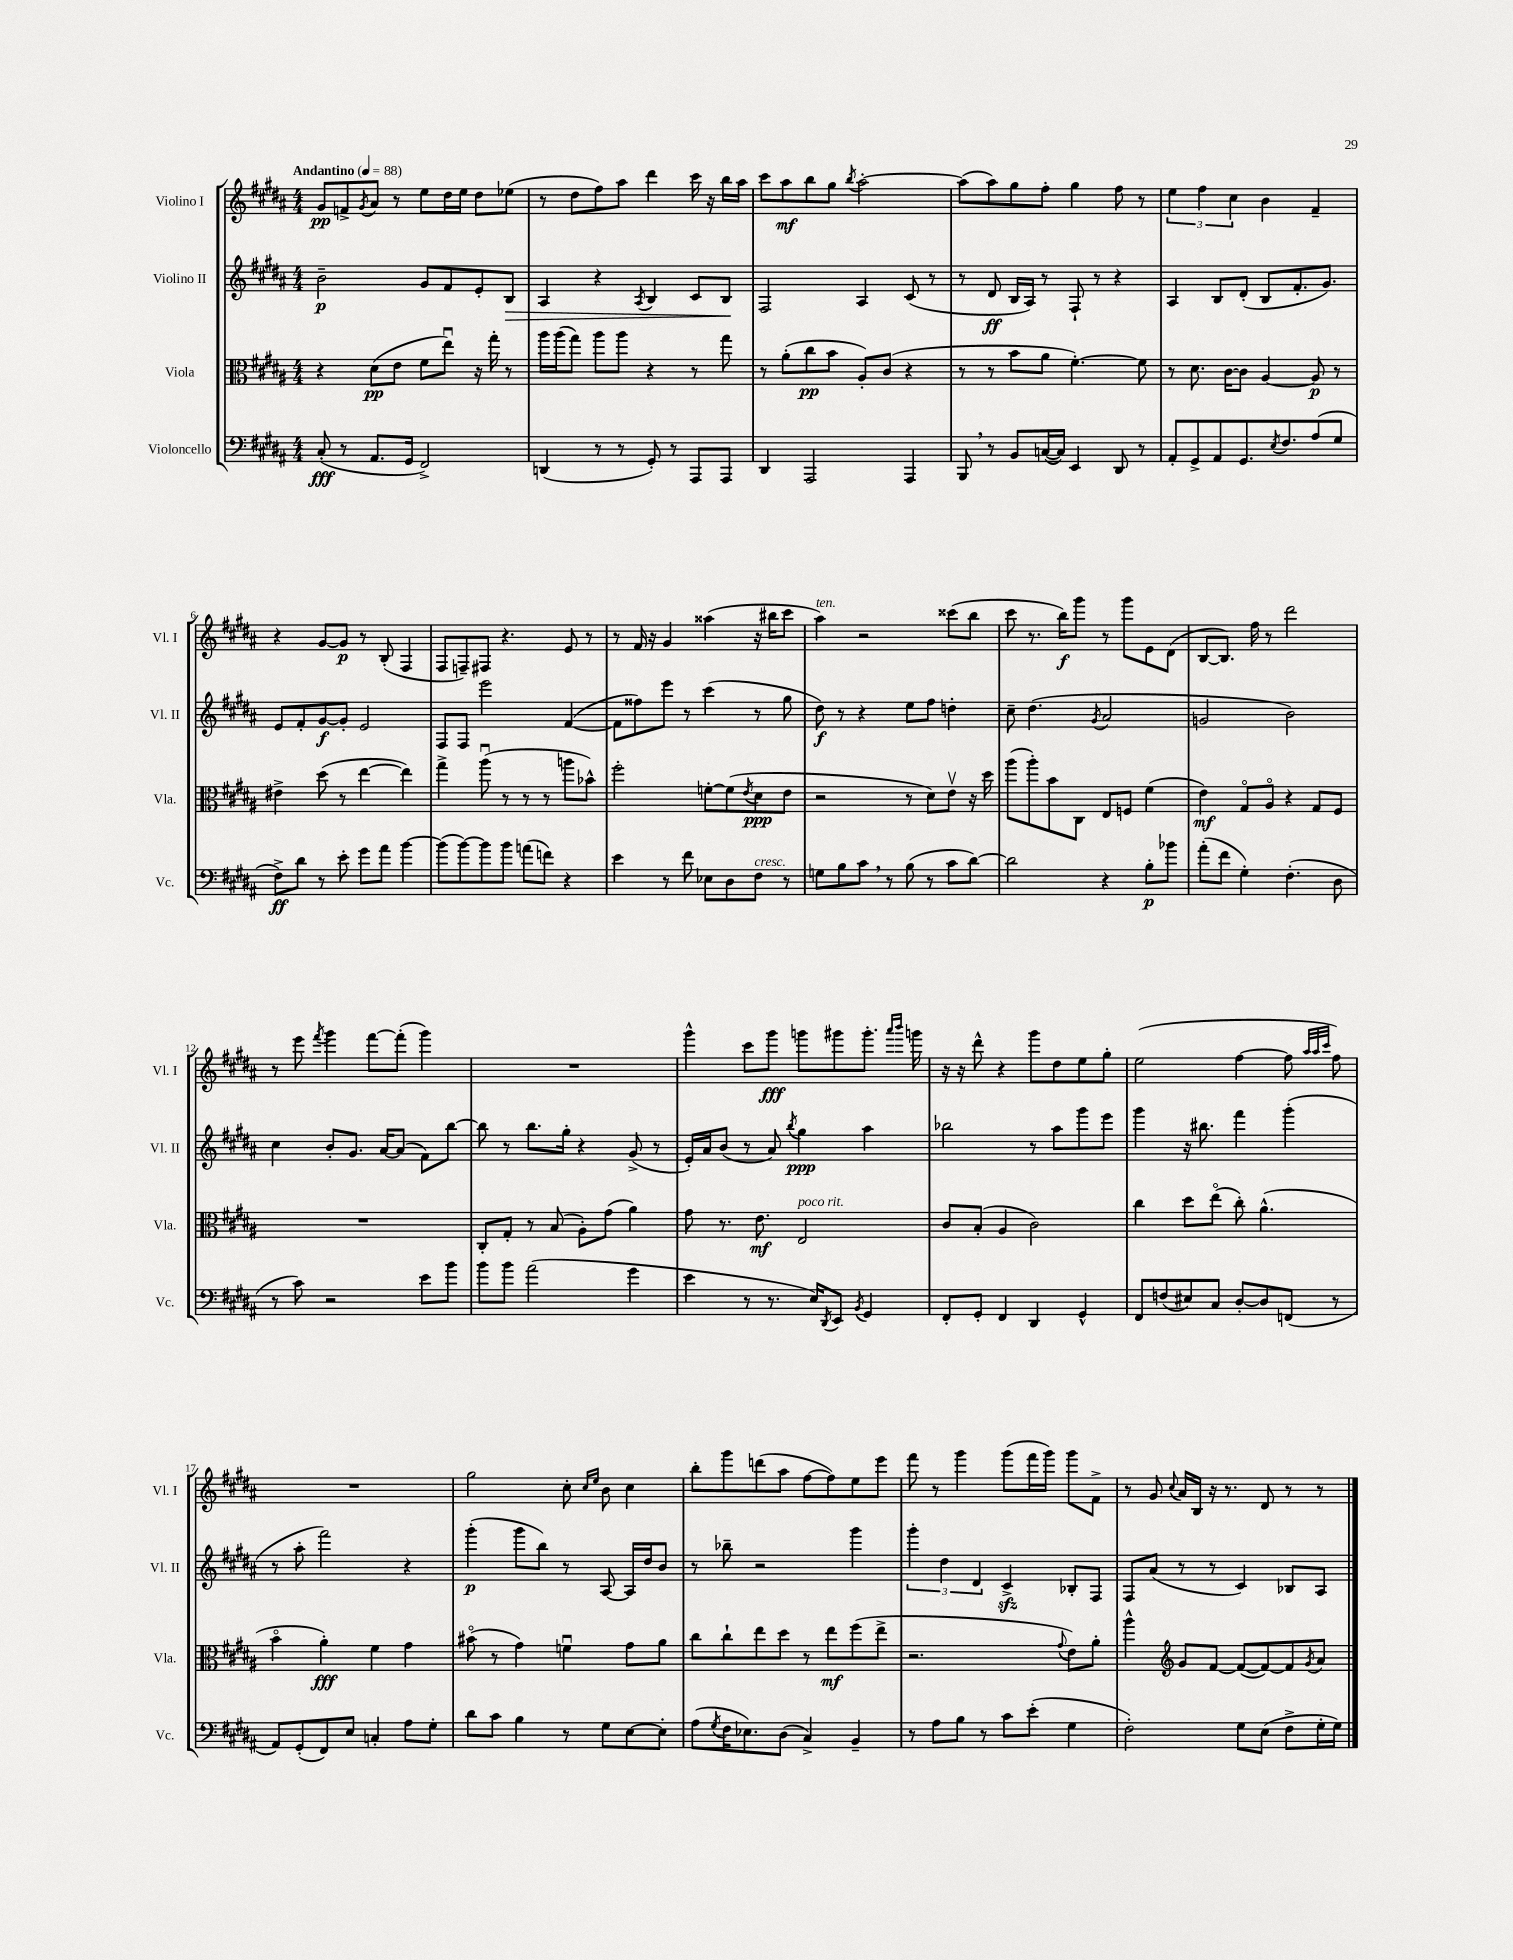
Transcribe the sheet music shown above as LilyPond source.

<<
\new StaffGroup <<
\new Staff = "s0" \with { instrumentName = "Violino I" shortInstrumentName = "Vl. I" } {
    \clef treble \key b \major \numericTimeSignature \time 4/4 \tempo "Andantino" 4 = 88
    gis'8\pp f'8-> \acciaccatura { gis'8 } ais'8 r8 e''8 dis''16 e''16 dis''8 ees''8( |
    r8 dis''8 fis''8) ais''8 dis'''4 cis'''16 r16 b''16 ais''16 |
    cis'''8 ais''8\mf b''8 gis''8 \acciaccatura { b''8 } ais''2~-. |
    ais''8( ais''8) gis''8 fis''8-. gis''4 fis''8 r8 |
    \tuplet 3/2 { e''4 fis''4 cis''4 } b'4 fis'4-- |
    r4 gis'8~ gis'8\p r8 b8-.( fis4 |
    fis8 f8--) fis8 r4. e'8 r8 |
    r8 fis'16 r16 gis'4 aisis''4( r16 bis''16 cis'''8 |
    ais''4^\markup { \italic "ten." }) r2 cisis'''8( b''8 |
    cis'''8 r8. b''16\f) gis'''8 r8 gis'''8 e'8 dis'8( |
    b8~ b8.) fis''16 r8 dis'''2 |
    r8 e'''8 \acciaccatura { fis'''8 } gis'''4 fis'''8~ fis'''8-.( gis'''4) |
    R1 |
    gis'''4-^ cis'''8 gis'''8\fff g'''8 gis'''8 gis'''8.-. \grace { ais'''16 b'''16 } g'''16 |
    r16 r16 dis'''8-^ r4 gis'''8 dis''8 e''8 gis''8-. |
    e''2( fis''4~ fis''8 \grace { ais''32 ais''32 cis'''32 } fis''8) |
    R1 |
    gis''2 cis''8-. \grace { cis''16 e''16 } b'8 cis''4 |
    b''8-. gis'''8 d'''8( ais''8 fis''8~ fis''8) e''8 e'''8 |
    fis'''8 r8 gis'''4 gis'''8( fis'''16 gis'''16) gis'''8 fis'8-> |
    r8 gis'8 \appoggiatura { cis''8 } ais'16 b16 r16 r8. dis'8 r8 r8 \bar "|." |
}
\new Staff = "s1" \with { instrumentName = "Violino II" shortInstrumentName = "Vl. II" } {
    \clef treble \key b \major \numericTimeSignature \time 4/4
    b'2--\p gis'8 fis'8 e'8-. b8\> |
    ais4 r4 \acciaccatura { ais8 } b4 cis'8 b8\! |
    fis2 ais4 cis'8( r8 |
    r8 dis'8\ff b16 ais16) r8 fis8-! r8 r4 |
    ais4 b8 dis'8-.( b8 fis'8.-. gis'8.) |
    e'8 fis'8-. gis'8~\f gis'8-. e'2 |
    fis8 fis8 e'''2 fis'4~( |
    fis'8 fisis''8) e'''8 r8 cis'''4( r8 gis''8 |
    dis''8\f) r8 r4 e''8 fis''8 d''4-. |
    cis''8-- dis''4.( \acciaccatura { gis'8 } ais'2 |
    g'2 b'2) |
    cis''4 b'8-. gis'8. ais'16~ ais'8( fis'8) b''8~ |
    b''8 r8 b''8. gis''16-. r4 gis'8->( r8 |
    e'16-.) ais'16 b'8( r8 ais'8) \acciaccatura { b''8 } gis''4\ppp ais''4 |
    bes''2 r8 ais''8 gis'''8 e'''8 |
    gis'''4 r16 bis''8. fis'''4 gis'''4-.( |
    r8 ais''8-. fis'''2) r4 |
    gis'''4-.\p( gis'''8 b''8) r8 ais8~ ais16 dis''16 b'8 |
    r8 bes''8-- r2 gis'''4 |
    \tuplet 3/2 { gis'''4-. dis''4 dis'4 } cis'4->\sfz bes8-. fis8 |
    fis8 ais'8( r8 r8 cis'4) bes8 ais8 \bar "|." |
}
\new Staff = "s2" \with { instrumentName = "Viola" shortInstrumentName = "Vla." } {
    \clef alto \key b \major \numericTimeSignature \time 4/4
    r4 dis'8\pp( e'8 fis'8 e''8\downbow) r16 gis''16-. r8 |
    ais''16 ais''16( gis''8) ais''8 ais''8 r4 r8 gis''8 |
    r8 ais'8-.( cis''8\pp b'8 ais8-.) cis'8( r4 |
    r8 r8 b'8 ais'8 fis'4.~-.) fis'8 |
    r8 dis'8. cis'16~ cis'8 ais4~ ais8\p r8 |
    eis'4-> dis''8( r8 e''4~ e''4) |
    gis''4-> ais''8\downbow( r8 r8 r8 a''8 bes'8-^) |
    fis''2-. f'8~-. f'8( \acciaccatura { e'8 } dis'8\ppp e'8 |
    r2 r8 dis'8) e'8\upbow r16 dis''16 |
    ais''8( ais''8-.) b'8 cis8 e8 f8 fis'4( |
    e'4\mf) gis8\flageolet ais8\flageolet r4 gis8 fis8 |
    R1 |
    cis8-. gis8-. r8 b8( ais8-.) gis'8( ais'4) |
    gis'8 r8. e'8.\mf e2^\markup { \italic "poco rit." } |
    cis'8 b8-.( ais4 cis'2) |
    cis''4 dis''8 e''8\flageolet( cis''8-.) ais'4.-^( |
    b'4\flageolet ais'4-.\fff) fis'4 gis'4 |
    bis'8\flageolet( r8 gis'4) f'4\downbow gis'8 ais'8 |
    cis''8 cis''8-! e''8 dis''8 r8 e''8\mf fis''8( e''8-> |
    r2. \appoggiatura { gis'8 } e'8) ais'8-. |
    ais''4-^ \clef treble gis'8 fis'8~ fis'8~( fis'8~) fis'8 \acciaccatura { gis'8 } ais'8 \bar "|." |
}
\new Staff = "s3" \with { instrumentName = "Violoncello" shortInstrumentName = "Vc." } {
    \clef bass \key b \major \numericTimeSignature \time 4/4
    cis8-.\fff( r8 ais,8. gis,16 fis,2->) |
    d,4( r8 r8 gis,8-.) r8 ais,,8 ais,,8 |
    dis,4 ais,,2 ais,,4 |
    b,,8 \breathe r8 b,8 c16~( c16) e,4 dis,8 r8 |
    ais,8-. gis,8-> ais,8 gis,8. \acciaccatura { e8 } fis8. ais8( gis8 |
    fis8->\ff) dis'8 r8 e'8-. gis'8 ais'8 b'4~ |
    b'8( b'8~) b'8 b'8 a'8( f'8) r4 |
    e'4 r8 fis'8 ees8 dis8 fis8^\markup { \italic "cresc." } r8 |
    g8 b8 cis'8 \breathe r8 b8( r8 cis'8 dis'8~) |
    dis'2 r4 b8-.\p bes'8 |
    ais'8-.( fis'8 gis4-.) fis4.-.( dis8 |
    r8 cis'8) r2 e'8 b'8 |
    b'8 b'8 ais'2( gis'4 |
    e'4 r8 r8. e16) \acciaccatura { dis,8 } e,8 \acciaccatura { b,8 } gis,4 |
    fis,8-. gis,8-. fis,4 dis,4 gis,4-^ |
    fis,8 f8( eis8) cis8 dis8~-. dis8 f,8( r8 |
    ais,8) gis,8-.( fis,8) e8 c4-. ais8 gis8-. |
    dis'8 cis'8 b4 r8 gis8 e8~ e8-. |
    ais8( \acciaccatura { gis8 } fis16 ees8.) dis8( cis4->) b,4-- |
    r8 ais8 b8 r8 cis'8 e'8-.( gis4 |
    fis2-.) gis8 e8( fis8-> gis16-. gis16) \bar "|." |
}
>>
>>
